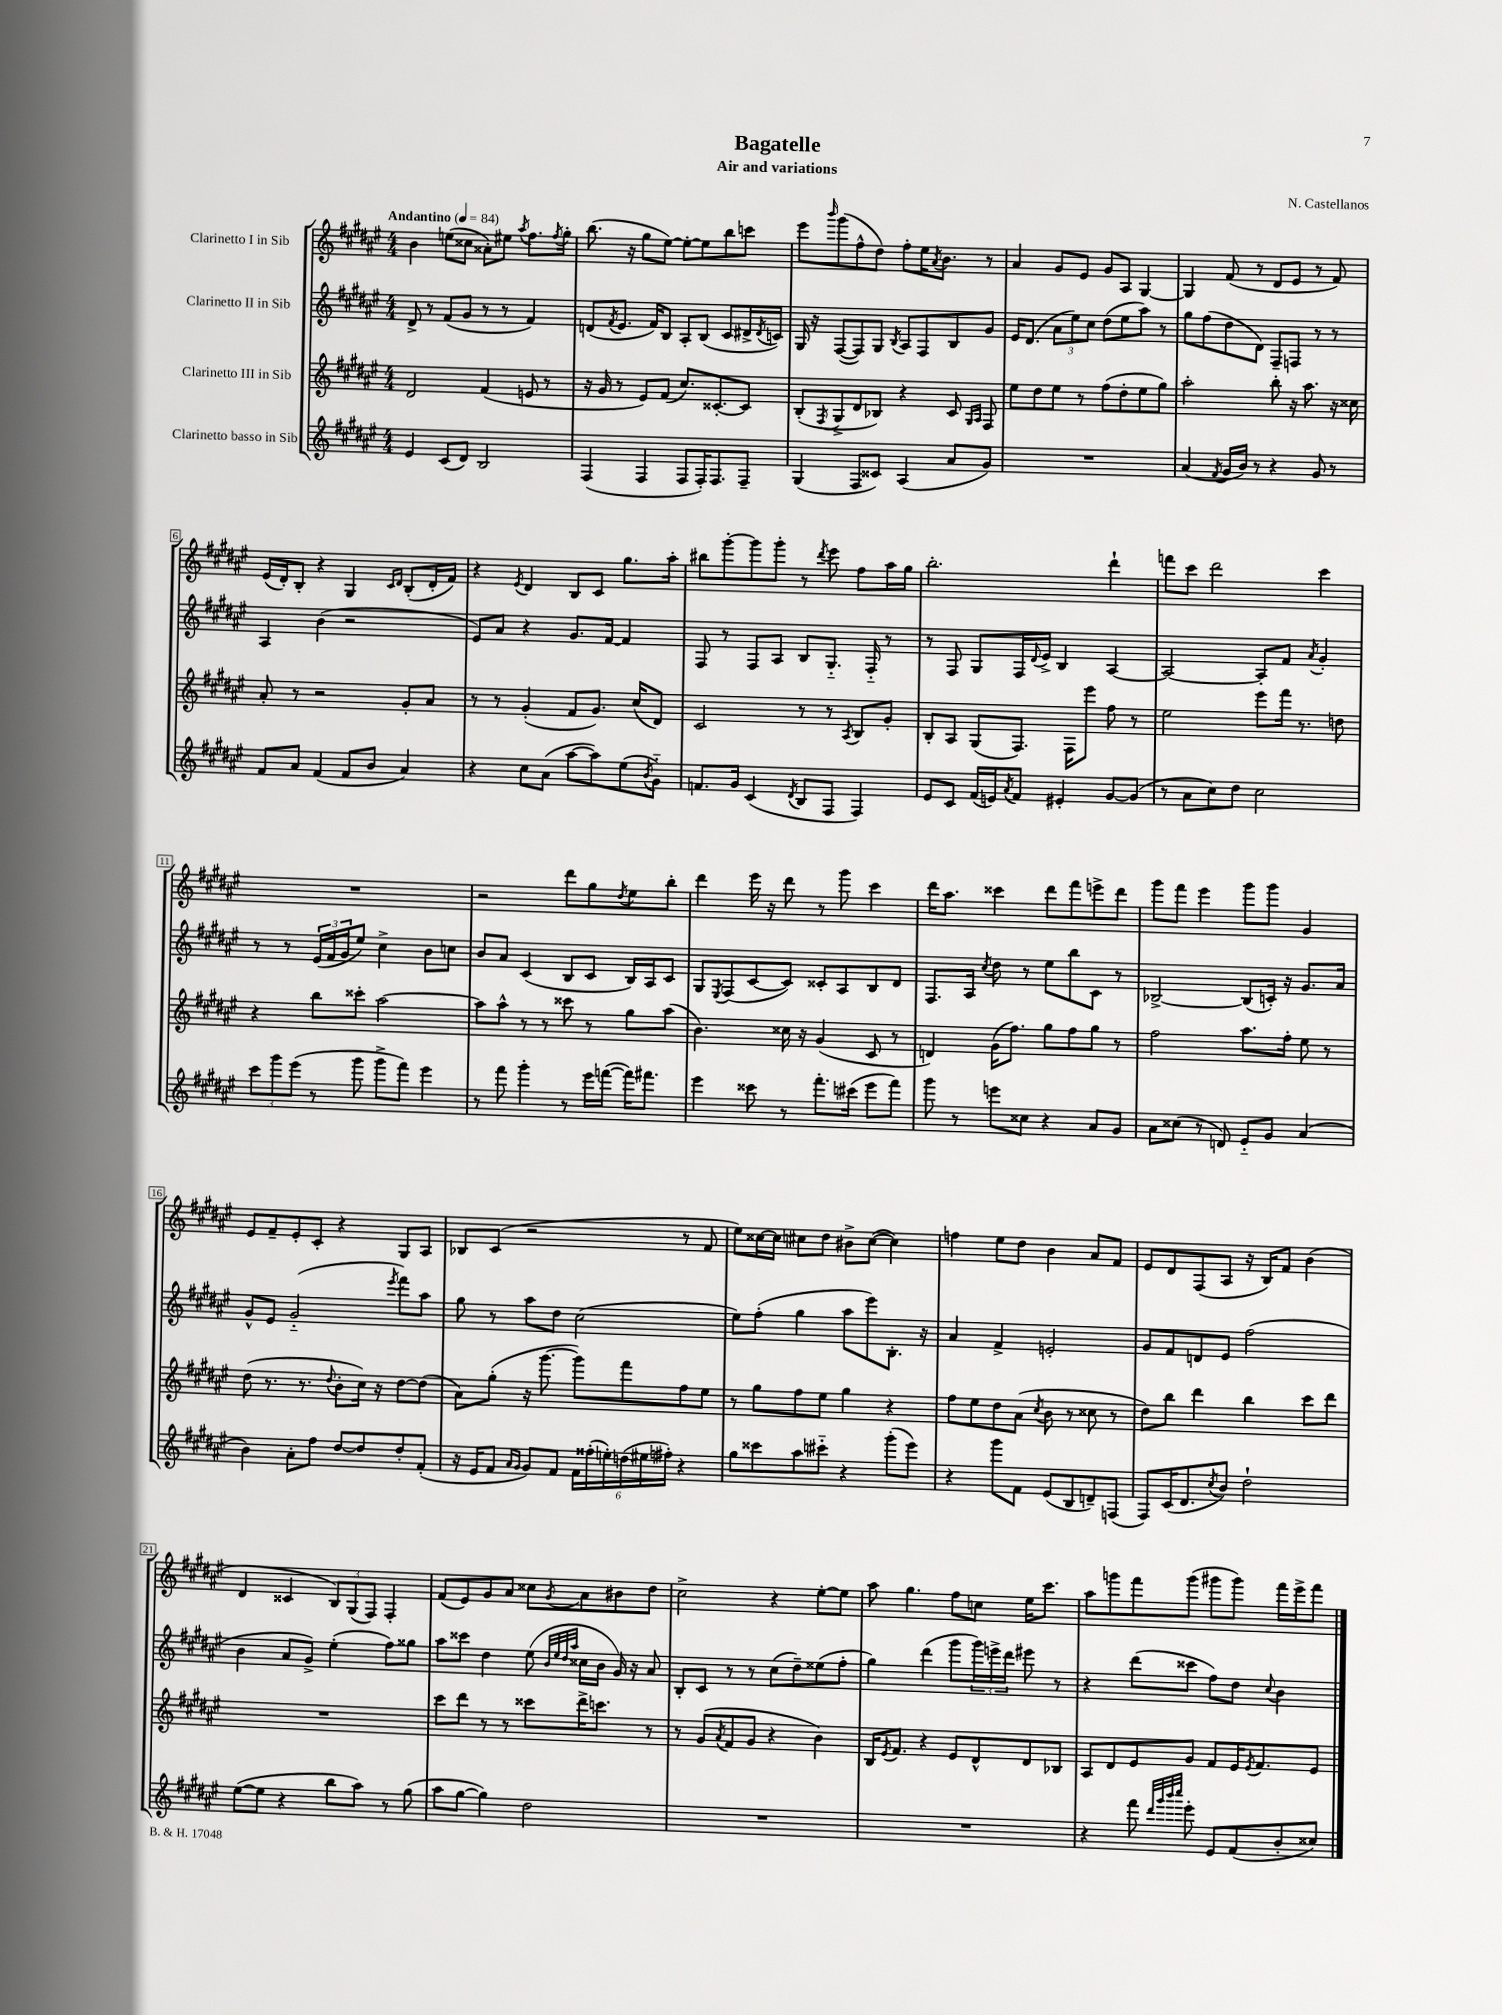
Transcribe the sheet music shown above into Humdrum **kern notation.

**kern	**kern	**kern	**kern
*staff4	*staff3	*staff2	*staff1
*clefG2	*clefG2	*clefG2	*clefG2
*k[f#c#g#d#a#e#]	*k[f#c#g#d#a#e#]	*k[f#c#g#d#a#e#]	*k[f#c#g#d#a#e#]
*M4/4	*M4/4	*M4/4	*M4/4
*MM84	*MM84	*MM84	*MM84
4e#	2d#	8d#^	4b
.	.	8r	.
(8c#	.	(8f#	(8ee
8d#)	.	8g#	8cc##
2B	(4f#	8r	8a##')
.	.	8r	8ee#
.	.	.	8qaa#
.	8e	4f#)	8.ff#
.	8r	.	.
.	.	.	8qff#
.	.	.	16gg#'
=	=	=	=
(4F#	16r	(8d	(8.bb
.	16g#	.	.
.	.	8qf#	.
.	8r	8.e#	.
.	.	.	16r
4F#	8e#)	.	8gg#
.	.	16f#)	.
.	(8f#	8B	[8ee#)
8F#	8.cc#)	8A#'	8ee#'_
16F#')	.	(8B	8ee#]
8.F#	[8.c##'	.	.
.	.	8c#	8bb
8F#~	8c##]	16d#^	8ccc
.	.	8qd#	.
.	.	16c)	.
=	=	=	=
(4G#	(8B'	16G#	8eee#
.	.	16r	.
.	8qF#	.	16qqbbb
.	8G#^	([8F#	(8ggg#
8F#	8d#	8F#])	8ff#^^
8c##)	8B-)	8G#	8dd#)
.	.	8qB	.
(4A#	4r	8A#	8ff#'
.	.	8F#	16ee#
.	.	.	8qa#
.	.	.	8.b
8a#	8c#	8B	.
.	16qqG#	.	.
.	16qqA#	.	.
8g#)	8F#	8g#	8r
=	=	=	=
1r	8ee#	16e#	4a#
.	.	(8.d#	.
.	8dd#	.	.
.	8ee#	12a#	8g#
.	.	12ee#)	.
.	8r	.	8e#
.	.	12cc#	.
.	(8ff#	(8dd#	8g#
.	8dd#'	8ee#	8A#
.	8ee#	8aa#)	[4G#
.	8gg#)	8r	.
=	=	=	=
(4a#	2aa#'	8gg#	4G#]
.	.	(8ff#	.
8qf#	.	.	.
16g#	.	8dd#	(8f#
16b)	.	.	.
8r	.	8d#)	8r
4r	8bb'	8F#~	8d#
.	16r	8F	8e#
.	8.aa#	.	.
8g#	.	8r	8r
8r	16r	8r	8f#)
.	16cc##	.	.
=	=	=	=
8f#	8a#'	4A#	(16e#
.	.	.	16d#')
8a#	8r	.	8B'
(4f#	2r	(4b	4r
8f#	.	2r	4G#
8b	.	.	.
.	.	.	16qqc#
.	.	.	16qqd#
4a#)	8g#'	.	(8B'
.	8a#	.	16d#'
.	.	.	16f#)
=	=	=	=
4r	8r	8e#)	4r
.	8r	8a#	.
.	.	.	8qe#
8cc#	(4g#'	4r	4d#
(8a#	.	.	.
[8aa#	8f#	8.g#	8B
8aa#])	8.g#)	.	8c#
.	.	[16f#	.
(8ee#	.	4f#]	8.gg#
.	(16cc#	.	.
8qb	.	.	.
8g#'~)	8d#)	.	.
.	.	.	16aa#'
=	=	=	=
8.f	2c#	8F#	8bb#
.	.	8r	[8ggg#'
16g#	.	.	.
(4c#	.	8F#	8ggg#]
.	.	8A#	8ggg#'
8qd#	.	.	.
8B	8r	8B	8r
.	.	.	8qddd#
8F#	8r	8.G#'~	8eee#
.	8qA#	.	.
4F#)	8B	.	8ff#
.	.	16F#'~	.
.	8g#'	8r	16aa#
.	.	.	16gg#
=	=	=	=
8e#	8B'	8r	2.bb'
8c#	8A#	8F#	.
(16f#	(8G#	8G#	.
16e)	.	.	.
8qa#	.	.	.
8f#	8.F#)	16F#	.
.	.	8qqd#	.
.	.	16e#^	.
4e#'	.	4B	.
.	16F#	.	.
.	8eee#	.	.
[8g#	8ff#	[4A#	4ddd#`
(8g#]	8r	.	.
=	=	=	=
8r	2ee#	2A#_	8fff
8a#	.	.	8ccc#
8cc#)	.	.	2ddd#
8dd#	.	.	.
2cc#	8eee#	8A#']	.
.	16fff#	8f#	.
.	8.r	.	.
.	.	8qa#	.
.	.	4g#'	4ccc#
.	8dd	.	.
=	=	=	=
12ccc#	4r	8r	1r
12ggg#	.	.	.
.	.	8r	.
(12eee#	.	.	.
8r	8bb	(24e#	.
.	.	24f#	.
.	.	24g#	.
8ggg#	8ccc##'	8ee#)	.
8ggg#^	[2aa#	4cc#^	.
8fff#)	.	.	.
4eee#	.	8b	.
.	.	8cc	.
=	=	=	=
8r	8aa#]	8b	2r
8fff#	8aa#^^	8a#	.
4ggg#'	8r	(4c#	.
.	8r	.	.
8r	8ccc##	8B	8ddd#
16eee#	8r	8c#	8gg#
([16fff	.	.	.
.	.	.	8qdd#
16fff])	8gg#	16B)	8ee#
8.fff#	.	16A#	.
.	(8aa#	8c#	8bb'
=	=	=	=
4eee#	4.b)	8G#	4ddd#
.	.	8qE#	.
.	.	(8F#	.
8ccc##	.	[8c#	16eee#
.	.	.	16r
8r	16cc##	8c#])	8ddd#
.	16r	.	.
8.fff#'	(4g#	8c##'	8r
.	.	8A#	8ggg#
(16ccc#	.	.	.
8eee#	8c#	8B	4ccc#
8fff#)	8r	8d#	.
=	=	=	=
8ggg#	4d)	8.F#	16ddd#
.	.	.	8.aa#
8r	.	.	.
.	.	16A#	.
.	.	8qcc#	.
8eee	(16g#	8dd#	4ccc##
.	8.ff#)	.	.
8cc##	.	8r	.
4r	8gg#	8ee#	8ddd#
.	8ff#	8bb	8fff#
8a#	8gg#	8c#	8eee^
8g#	8r	8r	8ddd#
=	=	=	=
8a#	2ff#	[2B-^	8ggg#
(8cc##	.	.	8fff#
8r	.	.	4eee#
8d)	.	.	.
8e#'~	8.aa#	(8B-]	8ggg#
8g#	.	16c')	8ggg#
.	16ff#'	16r	.
(4a#	8ee#	8.g#	4g#
.	8r	.	.
.	.	16a#	.
=	=	=	=
4b)	(8dd#	8g#^^	8e#
.	8.r	8e#	8f#~
8a#'	.	(2g#'~	8e#'
.	8.r	.	.
8ff#	.	.	8c#'
.	8qqdd#	.	.
[8dd#	8b'	.	4r
8dd#]	16cc#)	.	.
.	16r	.	.
.	.	8qeee#	.
8dd#'	[8dd#	8fff#)	8G#
(8f#'	(8dd#]	8aa#	8A#
=	=	=	=
16r	8a#)	8gg#	8B-
16e#	.	.	.
8f#	(8gg#'	8r	(8c#
16qqa#	.	.	.
16qqg#	.	.	.
8g#)	16r	8aa#	2r
.	[8.ggg#	.	.
8f#	.	8dd#	.
24f#	8ggg#])	(2cc#	.
(24ff##'	.	.	.
24ee')	.	.	.
(24dd	8fff#	.	.
24ee#	.	.	.
24ff#')	.	.	.
4r	8ff#	.	8r
.	8ee#	.	8f#
=	=	=	=
8gg#	8r	8ee#)	8ee#)
8ccc##	8gg#	(8ff#'	[16cc##
.	.	.	16cc##]
8aa#	8ff#	4gg#	8cc#
8ccc#'~	8ee#	.	8dd#
4r	4gg#	8aa#	8b#^
.	.	8eee#)	([8cc#
(8ggg#'	4r	8.B'	4cc#])
8eee#)	.	.	.
.	.	16r	.
=	=	=	=
4r	8ff#	4a#	4ff
.	8ee#	.	.
8ggg#	8dd#	4f#^	8ee#
8f#	(8a#	.	8dd#
.	8qcc#	.	.
(8e#	8b	2e'	4b
8B	8r	.	.
8d~)	8cc##	.	8a#
(8F	8r	.	8f#
=	=	=	=
8F#)	8dd#)	8g#	8e#
(16c#	8bb	8f#	8d#
8.d#	.	.	.
.	4ddd#	8d	(8F#
8qcc#	.	.	.
8b)	.	8e#	8A#
2dd#`	4bb	(2ff#	16r
.	.	.	16B)
.	.	.	8f#
.	8ccc#	.	(4b
.	8ddd#	.	.
=	=	=	=
([8ee#	1r	4b	4d#
8ee#]	.	.	.
4r	.	8a#	4c##
.	.	8g#^)	.
8bb	.	(4ee#'	12B)
.	.	.	(12G#
8aa#)	.	.	.
.	.	.	12F#)
8r	.	8ff#)	4F#'
(8gg#	.	8gg##	.
=	=	=	=
8aa#	8ccc#	8aa#	(8f#
[8gg#	8ddd#	8ccc##	8e#)
4gg#])	8r	4dd#	8g#
.	8r	.	8a#
2dd#	8ccc##	(8ee#	8cc##
.	.	32qqb	.
.	.	32qqee#	.
.	.	32qqdd#	.
.	.	32qqaa#	8qg#
.	16ddd#^	16cc##	8a#
.	8.ccc	16b	.
.	.	16g#)	8b#
.	.	16r	.
.	8r	8a#	8dd#
=	=	=	=
1r	8r	8B'	2cc#^
.	(8g#	8c#	.
.	8qa#	.	.
.	8f#	8r	.
.	8g#	8r	.
.	4r	(8cc#	4r
.	.	8dd#~)	.
.	4b)	(8ee##	[8ee#'
.	.	8ff#'	8ee#]
=	=	=	=
1r	16B	4gg#)	8aa#
.	8qe#	.	.
.	8.f#	.	.
.	.	.	4.gg#
.	4r	(4ddd#	.
.	8e#	8ggg#	8ff#
.	8d#^^	24ggg#)	8cc
.	.	24eee^	.
.	.	24ddd#	.
.	8d#	8eee#	16ee#
.	.	.	8.ccc#
.	8B-	8r	.
=	=	=	=
4r	8A#	4r	8aa#
.	8d#	.	8ggg
8fff#	8e#	(8ddd#	8fff#
32qqddd#	.	.	.
32qqggg#	.	.	.
32qqbbb	.	.	.
32qqcccc#	.	.	.
8eee#'	8g#	8ccc##	(8ggg
8e#	8f#	8ff#)	8ggg#
(8f#	16e#	8dd#	8ggg#)
.	8qe#	.	.
.	8.f#	.	.
.	.	8qqcc#	.
8b'	.	4b	16fff#
.	.	.	16eee#^
8cc##)	8e#	.	8fff#
==	==	==	==
*-	*-	*-	*-
